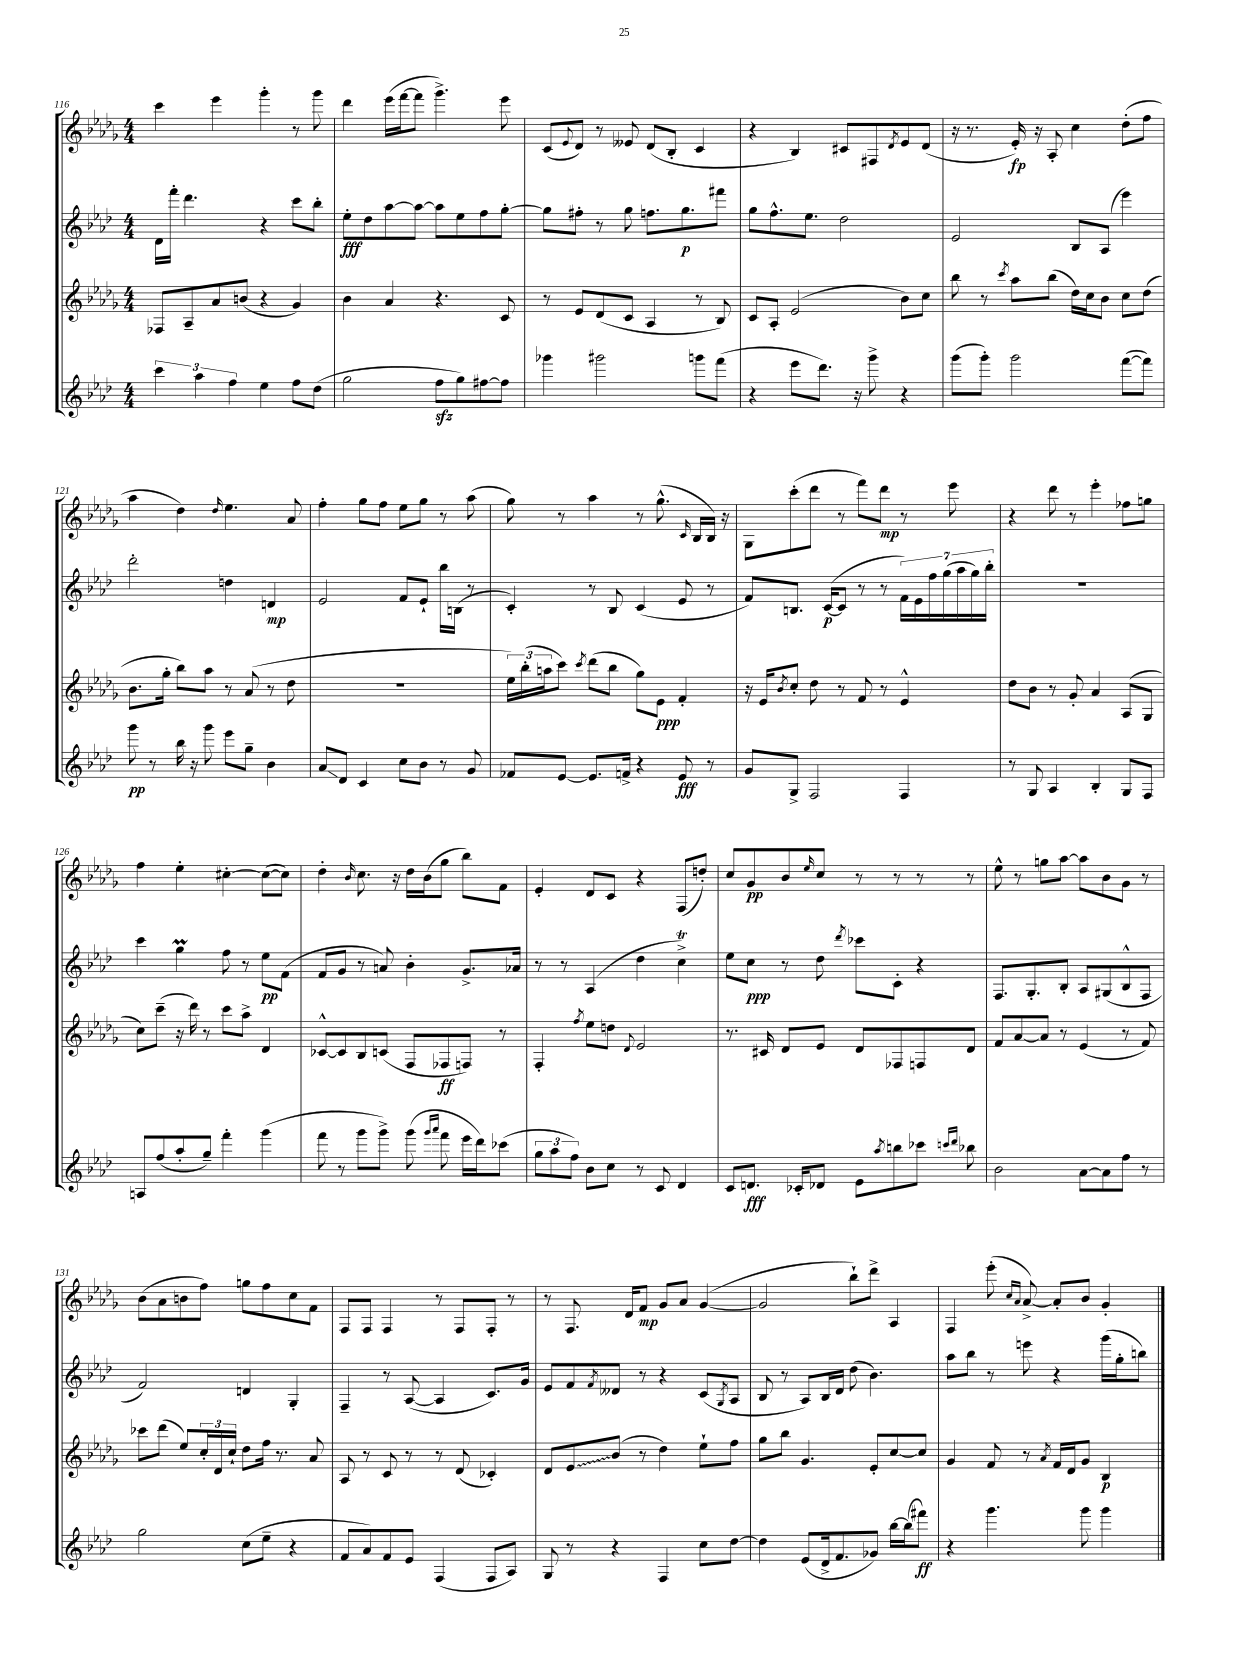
<<
\new StaffGroup <<
\new Staff = "s0" {
    \clef treble \key des \major \numericTimeSignature \time 4/4
    c'''4 ees'''4 ges'''4-. r8 ges'''8 |
    des'''4 ees'''16( f'''16~ f'''8 ges'''4.->) ees'''8 |
    c'8( \appoggiatura { ees'8 } des'8) r8 eeses'8 des'8( bes8-. c'4 |
    r4 bes4) cis'8 fis8 \acciaccatura { des'8 } ees'8 des'8( |
    r16 r8. ees'16-.\fp) r16 aes8-. c''4 des''8-.( f''8 |
    aes''4 des''4) \grace { des''16 } ees''4. aes'8 |
    f''4-. ges''8 f''8 ees''8 ges''8 r8 aes''8( |
    ges''8) r8 aes''4 r8 ges''8.-^( \grace { c'16 } bes16 bes16) r16 |
    ges8 c'''8-.( des'''8 r8 f'''8) des'''8\mp r8 ees'''8 |
    r4 des'''8 r8 ees'''4-. fes''8 g''8 |
    f''4 ees''4-. cis''4~-. cis''8~( cis''8) |
    des''4-. \grace { bes'16 } c''8. r16 des''16 bes'16( ges''8 bes''8) f'8 |
    ees'4-. des'8 c'8 r4 f8( d''8-.) |
    c''8 ges'8\pp bes'8 \grace { ees''16 } c''8 r8 r8 r8 r8 |
    ees''8-^ r8 g''8 aes''8~ aes''8 bes'8 ges'8 r8 |
    bes'8( aes'8 b'8 f''8) g''8 f''8 c''8 f'8 |
    f8 f8 f4 r8 f8 f8-. r8 |
    r8 f8. des'16 f'8\mp ges'8 aes'8 ges'4~( |
    ges'2 bes''8-!) des'''8-> aes4 |
    f4 ees'''8-.( \grace { c''16 aes'16 } aes'8~->) aes'8-. bes'8 ges'4-. \bar "|." |
}
\new Staff = "s1" {
    \clef treble \key aes \major \numericTimeSignature \time 4/4
    des'16 f'''16-. des'''4. r4 c'''8 bes''8-. |
    ees''8-.\fff des''8 aes''8~ aes''8~ aes''8 ees''8 f''8 g''8~-. |
    g''8 fis''8-. r8 g''8 f''8. g''8.\p fis'''8 |
    g''8 f''8.-^ ees''8. des''2 |
    ees'2 bes8 aes8( ees'''4) |
    des'''2-. d''4 d'4\mp |
    ees'2 f'8 ees'8-! bes''16 b16( r8 |
    c'4-.) r8 bes8 c'4( ees'8 r8 |
    f'8) b8. c'16~\p( c'8 r8 r8 \tuplet 7/4 { f'16) ees'16 f''16 g''16( aes''16 g''16) bes''16-. } |
    R1 |
    c'''4 g''4\prall f''8 r8 ees''8\pp f'8( |
    f'8 g'8 r8 a'8) bes'4-. g'8.-> aes'16 |
    r8 r8 aes4( des''4 c''4->\trill) |
    ees''8 c''8\ppp r8 des''8 \acciaccatura { des'''8 } ces'''8 c'8-. r4 |
    f8. g8.-. bes8-. aes8 gis8( bes8-^ f8 |
    f'2) d'4 g4-. |
    f4-- r8 aes8~( aes4 c'8.) g'16 |
    ees'8 f'8 \acciaccatura { f'8 } deses'8 r8 r4 c'8( \acciaccatura { g8 } aes8 |
    bes8 r8 aes8) bes16 des'16 des''8( bes'4.) |
    aes''8 bes''8 r8 e'''8 r4 g'''16( g''16-. b''8) \bar "|." |
}
\new Staff = "s2" {
    \clef treble \key des \major \numericTimeSignature \time 4/4
    fes8 aes8-- aes'8 b'8( r4 ges'4) |
    bes'4 aes'4 r4. c'8 |
    r8 ees'8 des'8( c'8 aes4 r8 bes8) |
    c'8 aes8-. ees'2( bes'8) c''8 |
    bes''8 r8 \acciaccatura { c'''8 } aes''8 bes''8( des''16) c''16 bes'8 c''8 des''8( |
    bes'8. ges''16-. bes''8) aes''8 r8 aes'8( r8 des''8 |
    R1 |
    \tuplet 3/2 { ees''16) bes''16-.( a''16 } c'''8) \acciaccatura { c'''8 } des'''8( bes''8 ges''8) ees'8\ppp f'4-. |
    r16 ees'16 \acciaccatura { bes'8 } c''8-. des''8 r8 f'8 r8 ees'4-^ |
    des''8 bes'8 r8 ges'8-. aes'4 aes8( ges8 |
    c''8) c'''8--( r16 des'''16) r8 c'''8 aes''8-> des'4 |
    ces'8~-^ ces'8 bes8 c'8( f8 fes8\ff f8) r8 |
    f4-. \acciaccatura { f''8 } ees''8 d''8 \appoggiatura { des'8 } ees'2 |
    r8. cis'16 des'8 ees'8 des'8 fes8 f8 des'8 |
    f'8 aes'8~ aes'8 r8 ees'4( r8 f'8) |
    ces'''8 des'''8( ees''8) \tuplet 3/2 { c''16-. des'16 c''16-! } des''8 f''16 r8. aes'8 |
    aes8 r8 c'8 r8 r8 des'8( ces'4-.) |
    des'8 \once \override Glissando.style = #'zigzag ees'8\glissando bes'8( r8 des''4) ees''8-! f''8 |
    ges''8 bes''8 ges'4. ees'8-. c''8~ c''8 |
    ges'4 f'8 r8 \acciaccatura { aes'8 } f'16 des'16 ges'8 bes4\p \bar "|." |
}
\new Staff = "s3" {
    \clef treble \key aes \major \numericTimeSignature \time 4/4
    \tuplet 3/2 { c'''4 aes''4 f''4 } ees''4 f''8 des''8( |
    g''2 f''8\sfz g''8) fis''8~ fis''8 |
    ges'''4 gis'''2 g'''8 f'''8( |
    r4 ees'''8 des'''8.) r16 g'''8-> r4 |
    g'''8( g'''8-.) g'''2 f'''8~( f'''8) |
    g'''8\pp r8 bes''16 r16 g'''8 ees'''8 g''8-- bes'4 |
    aes'8\glissando des'8 c'4 c''8 bes'8 r8 g'8 |
    fes'8 ees'8~ ees'8. f'16-> r4 ees'8\fff r8 |
    g'8 g8-> f2 f4 |
    r8 g8 aes4 bes4-. g8 f8 |
    a8 f''8( aes''8-. g''8--) f'''4-. g'''4( |
    f'''8 r8 g'''8 g'''8->) g'''8( \grace { g'''16 aes'''16 } f'''8 ees'''16 des'''16) ces'''8( |
    \tuplet 3/2 { g''8 aes''8 f''8) } bes'8 c''8 r8 c'8 des'4 |
    c'8 d'8.\fff ces'16-. des'8 ees'8 \acciaccatura { aes''8 } b''8 ces'''8 \grace { c'''16 des'''16 } bes''8 |
    bes'2 aes'8~ aes'8 f''8 r8 |
    g''2 c''8( ees''8-- r4 |
    f'8 aes'8) f'8 ees'8 f4( f8 aes8) |
    g8 r8 r4 f4 c''8 des''8~ |
    des''4 ees'8( des'16-> f'8. ges'8) bes''16~ bes''16( fis'''8\ff) |
    r4 g'''4. g'''8 g'''4 \bar "|." |
}
>>
>>
\layout { \context { \Score currentBarNumber = #116 } }
